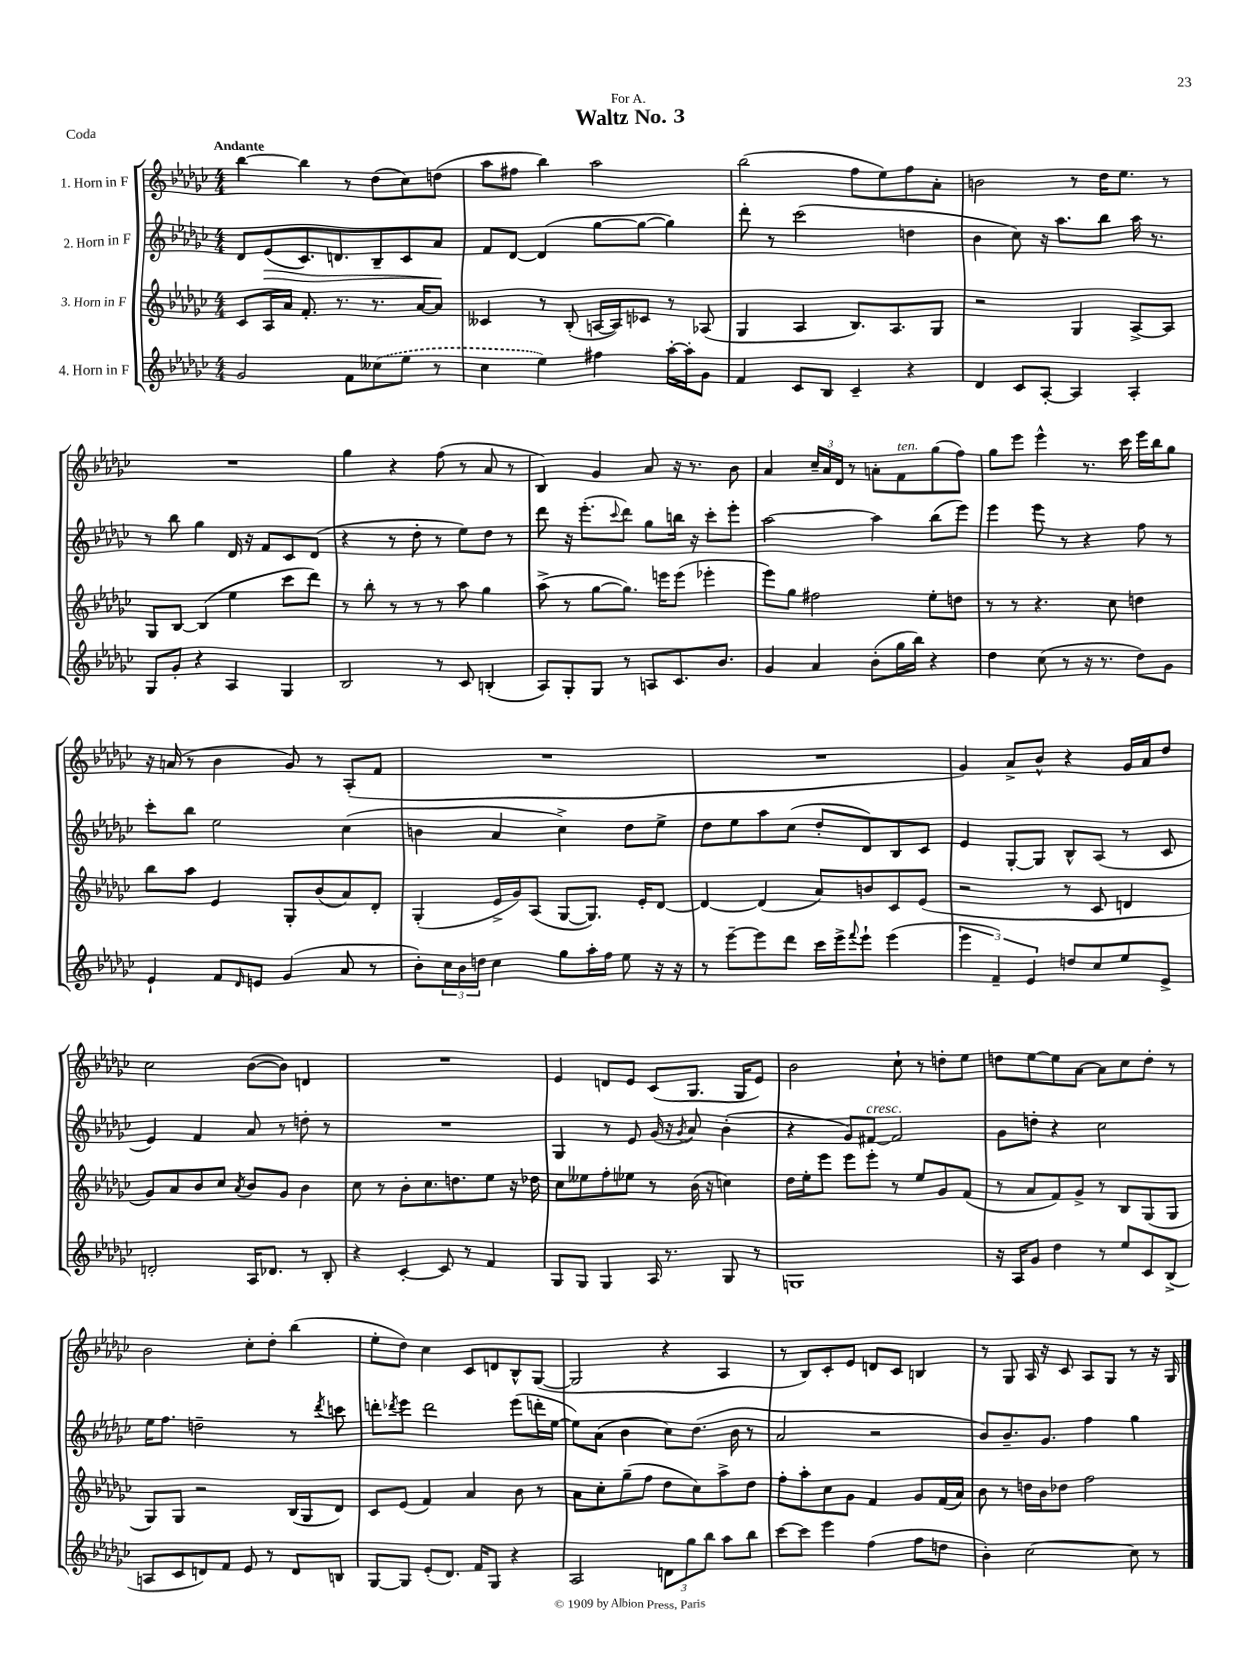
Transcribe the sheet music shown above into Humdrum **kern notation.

**kern	**kern	**kern	**kern
*staff4	*staff3	*staff2	*staff1
*clefG2	*clefG2	*clefG2	*clefG2
*k[b-e-a-d-g-c-]	*k[b-e-a-d-g-c-]	*k[b-e-a-d-g-c-]	*k[b-e-a-d-g-c-]
*M4/4	*M4/4	*M4/4	*M4/4
2g-	8c-	8d-	[4bb-
.	16A-	(8e-	.
.	16a-	.	.
.	8.f'	8.c-)	4bb-]
.	8.r	8.d	.
8f	.	.	8r
(8cc--	8.r	8B-~	(8dd-
8ee-	.	8c-	8cc-)
.	[16a-	.	.
8r	8a-]	8a-	(8dd
=	=	=	=
4cc-	4c--	8f	8aa-
.	.	[8d-	8ff#
4ee-)	8r	(4d-]	4bb-)
.	(8B-'	.	.
4ff#	[16A	[8gg-	2aa-
.	16A])	.	.
.	8c-	8gg-_	.
[16aa-'	8r	4gg-])	.
16aa-']	.	.	.
8g-	(8A-	.	.
=	=	=	=
4f	4G-	8ddd-'	(2bb-
.	.	8r	.
8c-	4A-	(2ccc-	.
8B-	.	.	.
4c-~	8.B-)	.	8ff
.	.	.	8ee-)
.	8.A-	.	.
4r	.	4dd	8ff
.	8G-	.	8a-'
=	=	=	=
4d-	2r	4b-	2b
8c-	.	8cc-)	.
[8A-'	.	16r	.
.	.	8.aa-	.
4A-]	4G-	.	8r
.	.	8bb-	16dd-
.	.	.	8.ee-
4A-'	[8A-^	16aa-	.
.	.	8.r	.
.	8A-]	.	8r
=	=	=	=
8G-	8G-	8r	1r
8g-'	[8B-	8bb-	.
4r	(4B-]	4gg-	.
4A-	4ee-	16d-	.
.	.	16r	.
.	.	8f	.
4G-	8ccc-	8c-	.
.	8ddd-)	(8d-	.
=	=	=	=
2B-	8r	4r	4gg-
.	8bb-'	.	.
.	8r	8r	4r
.	8r	8dd-'	.
8r	8r	8r	(8ff
8c-	8aa-	8ee-)	8r
(4B'	4gg-	8dd-	8a-
.	.	8r	8r
=	=	=	=
8A-)	(8aa-^	8ddd-	4B-)
8G-'	8r	16r	.
.	.	(8.eee-'	.
8G-	[8gg-	.	4g-
.	.	8qqccc-	.
8r	8.gg-])	8ddd-)	.
8A	.	8gg-	8a-
.	16eee	.	.
8.c-	(8eee	16bb	16r
.	.	16r	8.r
.	4eee-'	8ccc-'	.
8.b-	.	.	.
.	.	8eee-'	8b-
=	=	=	=
4g-	8eee-)	[2aa-	4a-
.	8gg-	.	.
4a-	2ff#	.	24cc-~
.	.	.	24a-
.	.	.	24d-
.	.	.	8r
(8b-'	.	4aa-]	8a'
16gg-	.	.	8f
16bb-)	.	.	.
4r	8ee-'	(8bb-	(8gg-
.	8dd	8eee-)	8ff)
=	=	=	=
4dd-	8r	4eee-	8gg-
.	8r	.	8eee-
(8cc-	4.r	8eee-	4eee-^^
8r	.	8r	.
16r	.	4r	8.r
8.r	.	.	.
.	8cc-	.	.
.	.	.	16ccc-
8dd-)	4dd	8ff	16eee-
.	.	.	16bb-
8g-	.	8r	8gg-
=	=	=	=
4e-`	8bb-	8ccc-'	16r
.	.	.	(16a
.	8aa-	8bb-	8r
8f	4e-	2ee-	4b-
16qqd-	.	.	.
8e	.	.	.
(4g-	8G-'	.	8g-)
.	(8b-	.	8r
8a-	8a-)	(4cc-	(8A-'
8r	8d-'	.	8f
=	=	=	=
8b-')	(4G-'	4b	1r
24cc-	.	.	.
24b-	.	.	.
24dd	.	.	.
4cc-	16e-^	4a-	.
.	16g-)	.	.
.	(8A-	.	.
8gg-	[8G-	4cc-^)	.
16aa-'	8.G-])	.	.
16ff	.	.	.
8ee-	.	8dd-	.
.	16e-'	.	.
16r	[8d-	8ee-^	.
16r	.	.	.
=	=	=	=
8r	4d-_	8dd-	1r
[8eee-~	.	8ee-	.
8eee-]	(4d-]	8aa-	.
8ddd-	.	(8cc-	.
16ccc-	8a-)	8dd-'	.
16eee-^	.	.	.
8qqfff	.	.	.
8eee-`	8b	8d-)	.
(4eee-	8c-	8B-	.
.	(8e-	8c-	.
=	=	=	=
6eee-	2r	4e-	4g-)
6f~)	.	.	.
.	.	[8G-'	8a-^
6e-	.	.	.
.	.	8G-]	8b-^^
8dd	8r	8B-^^	4r
8cc-	8c-	(8A-	.
8ee-	4d	8r	16g-
.	.	.	16a-
8e-^	.	8c-	8dd-
=	=	=	=
2d'	8g-)	4e-)	2cc-
.	8a-	.	.
.	8b-	4f	.
.	8cc-	.	.
.	8qa-	.	.
16A-	8b-	8a-	([8b-
8.d-	.	.	.
.	8g-	8r	8b-])
8r	4b-	8dd'	4d
8B-'	.	8r	.
=	=	=	=
4r	8cc-	1r	1r
.	8r	.	.
[4c-'	8b-'	.	.
.	8.cc-	.	.
8c-]	.	.	.
.	8.dd	.	.
8r	.	.	.
4f	8ee-	.	.
.	16r	.	.
.	16dd-	.	.
=	=	=	=
8G-	8cc-	4G-	4e-
8G-	8ee--	.	.
4G-	8ff'	8r	8d
.	8ee-	8e-	8e-
16A-	8r	(16g-	(8c-
8.r	.	16r	.
.	.	8qg-	.
.	(16b-	8a-)	8.G-
.	16r	.	.
8G-	4cc)	(4b-'	.
.	.	.	16G-
8r	.	.	8e-)
=	=	=	=
1G	16dd-	4r	2b-
.	16ee-'	.	.
.	8eee-	.	.
.	8eee-	8g-)	.
.	8eee-'	[8f#	.
.	8r	2f#]	8cc-`
.	8ee-	.	8r
.	8g-	.	8dd'
.	(8f	.	8ee-
=	=	=	=
16r	8r	8g-	8dd
16A-	.	.	.
8g-	8a-	8dd'	[8ee-
4dd-	8f)	4r	8ee-]
.	8g-^	.	[8a-
8r	8r	2cc-	8a-]
8ee-	8B-	.	8cc-
8c-	(8G-	.	8dd'
(8B-^	8G-	.	8r
=	=	=	=
8A	8G-)	16ee-	2b-
.	.	8.ff	.
8c-	8G-	.	.
8d)	2r	2dd~	.
8f	.	.	.
8e-	.	.	8cc-'
8r	.	.	8dd-'
8d	(16B-	8r	(4bb-
.	16G-	.	.
.	.	8qddd-	.
8B	8d-)	8ccc	.
=	=	=	=
[8G-	8c-	8ddd'	8ee-'
.	.	8qddd-	.
8G-]	(8e-	8eee-	8dd-)
(8e-'	4f)	2ddd-	4cc-
8.d-)	.	.	.
.	4a-	.	8c-
16f	.	.	.
8G-	.	.	8d
4r	8b-	(8eee-	8B-^^
.	8r	16ddd'	([8G-
.	.	[16ee-	.
=	=	=	=
2A-	8a-	8ee-])	2G-]
.	8cc-'	(8a-	.
.	(8gg-~	4b-	.
.	8ff	.	.
12d	8dd-	8cc-)	4r
12gg-	.	.	.
.	8cc-)	(8.dd-	.
12bb-	.	.	.
8aa-	8aa-^	.	4A-
.	.	16b-	.
8bb-	8dd-	8r	.
=	=	=	=
[8ccc-	8ff'	2a-	8r
8ccc-]	8aa-'	.	8B-)
4eee-	8cc-	.	8c-'
.	8g-	.	8e-
(4ff	4f	2r	8d
.	.	.	8c-
8ff	8g-	.	4B
8dd	(16f	.	.
.	16a-)	.	.
=	=	=	=
4b-')	8b-	8b-)	8r
.	8r	8.b-~	8G-
[2cc-	16dd	.	16A-
.	16b-	8.g-	16r
.	8dd-	.	8c-
.	2ff	4ff	8A-
.	.	.	8G-
8cc-]	.	4gg-	8r
8r	.	.	16r
.	.	.	16G-
==	==	==	==
*-	*-	*-	*-
